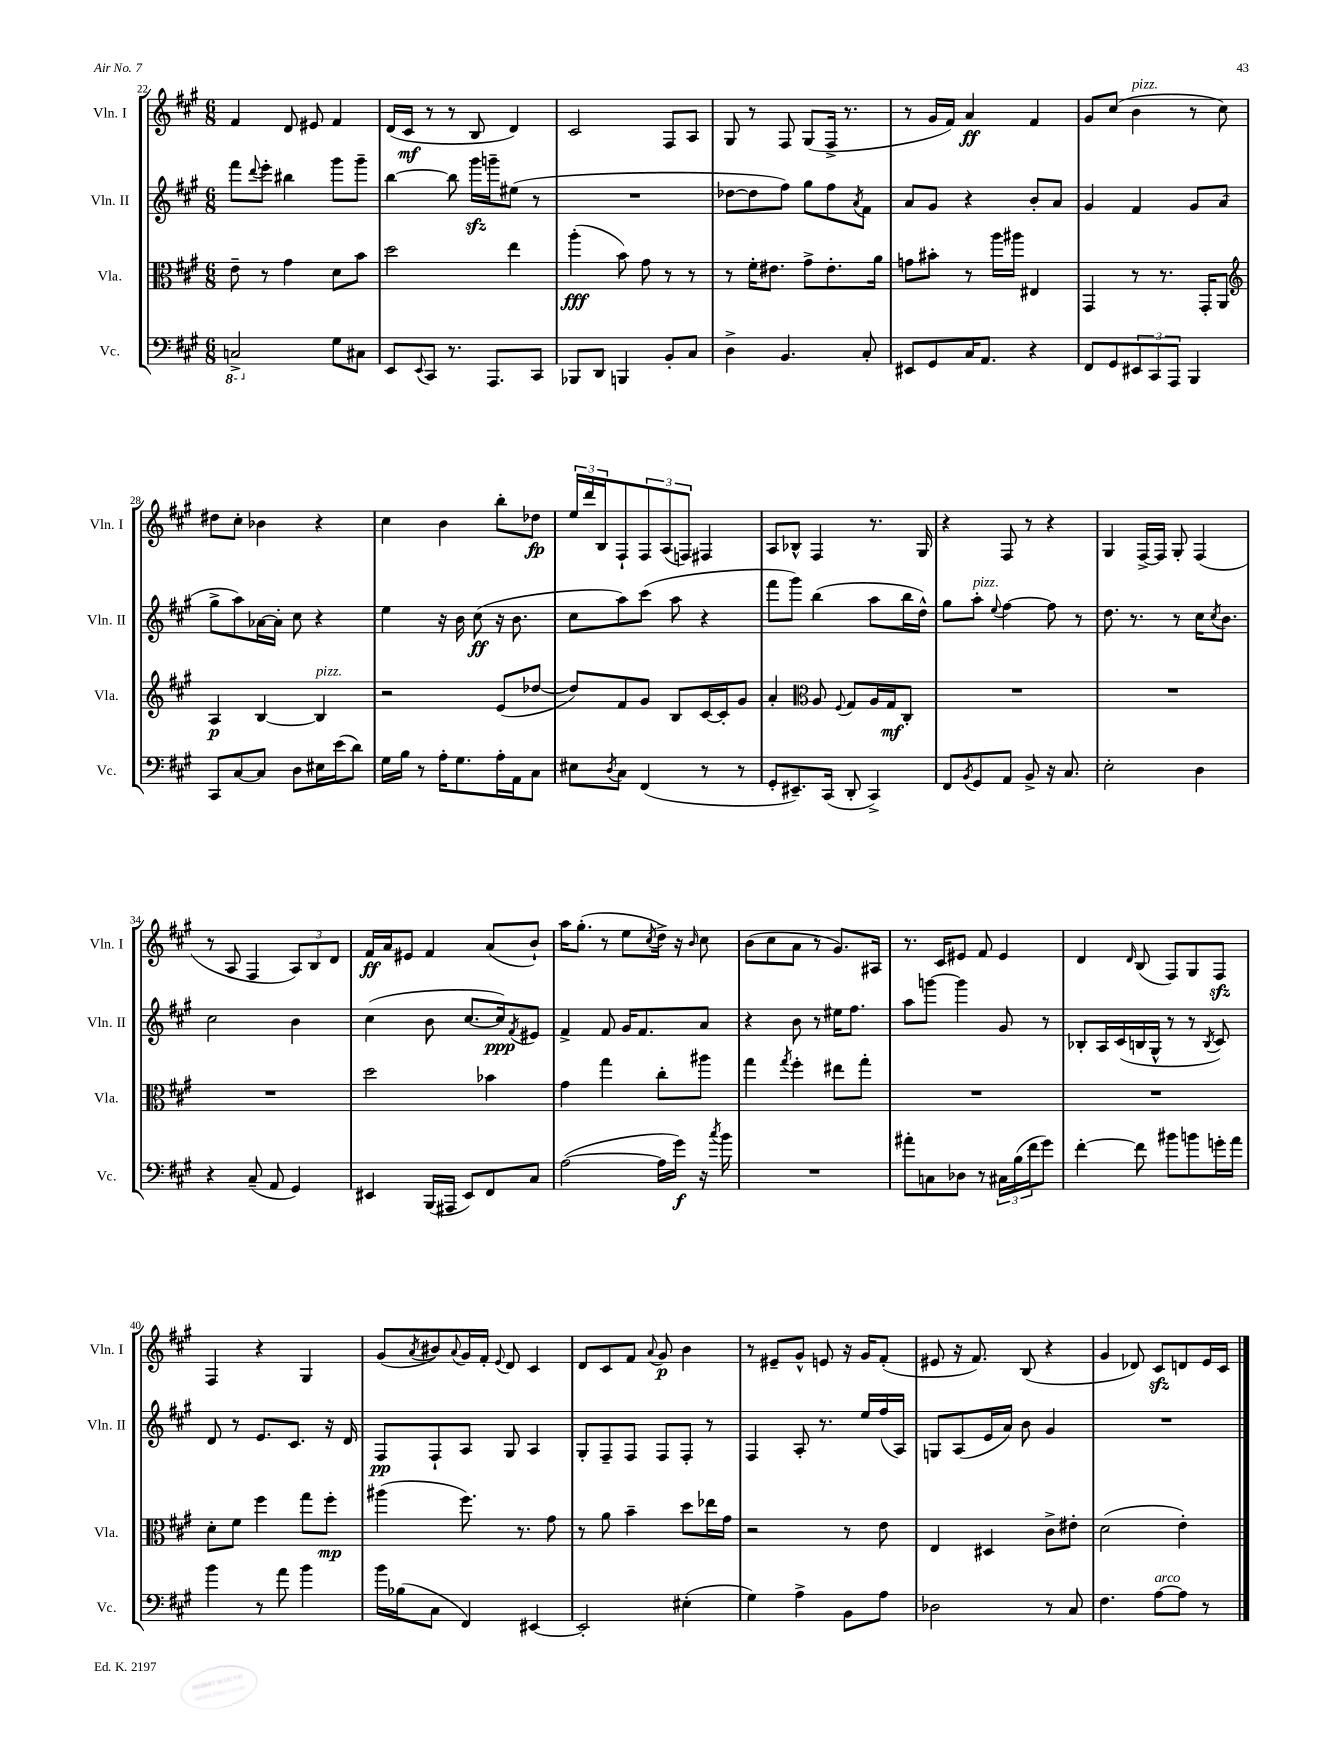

**kern	**dynam	**kern	**dynam	**kern	**dynam	**kern	**dynam
*part4	*part4	*part3	*part3	*part2	*part2	*part1	*part1
*staff4	*staff4	*staff3	*staff3	*staff2	*staff2	*staff1	*staff1
*I"Vc.	*	*I"Vla.	*	*I"Vln. II	*	*I"Vln. I	*
*I'Vc.	*	*I'Vla.	*	*I'Vln. II	*	*I'Vln. I	*
*clefF4	*	*clefC3	*	*clefG2	*	*clefG2	*
*k[f#c#g#]	*	*k[f#c#g#]	*	*k[f#c#g#]	*	*k[f#c#g#]	*
*M6/8	*	*M6/8	*	*M6/8	*	*M6/8	*
*8ba	*	*	*	*	*	*	*
=22	=22	=22	=22	=22	=22	=22	=22
2CCn^/	.	8e~\	.	8fff#\L	.	4f#/	.
.	.	.	.	8qqddd/	.	.	.
.	.	8r	.	8eee'\J	.	.	.
.	.	4g#\	.	4bb#X\	.	8d/	.
.	.	.	.	.	.	8e#X/	.
*X8ba	*	*	*	*	*	*	*
8G#\L	.	8d\L	.	8ggg#\L	.	4f#/	.
8C#X\J	.	8b\J	.	8ggg#~\J	.	.	.
=23	=23	=23	=23	=23	=23	=23	=23
8EE/L	.	2dd\	.	[4bb\	.	(16d/LL	.
.	.	.	.	.	.	16c#/JJ	mf
8qqEE/	.	.	.	.	.	.	.
8CC#/J	.	.	.	.	.	8r	.
8.r	.	.	.	8bb\]	.	8r	.
.	.	.	.	16ggg#zz\LL	.	8B/	.
8.AAA/L	.	.	.	16gggn~\J	.	.	.
.	.	4ee\	.	(8ee#X\J	.	4d/)	.
8CC#/J	.	.	.	8r	.	.	.
=24	=24	=24	=24	=24	=24	=24	=24
8BBB-X/L	.	(4aa'\	fff	2.r	.	2c#/	.
8DD/J	.	.	.	.	.	.	.
4BBBn/	.	8b\)	.	.	.	.	.
.	.	8g#\	.	.	.	.	.
8BB'/L	.	8r	.	.	.	8F#/L	.
8C#/J	.	8r	.	.	.	8A/J	.
=25	=25	=25	=25	=25	=25	=25	=25
4D^\	.	8r	.	[8dd-X\L	.	8G#/	.
.	.	16f#'\KL	.	8dd-\]	.	8r	.
.	.	8.e#X\J	.	.	.	.	.
4.BB/	.	.	.	8ff#\J)	.	8F#/	.
.	.	8g#^\L	.	8gg#\L	.	(8G#/L	.
.	.	8.e#'\	.	8ff#\	.	16F#^/Jk	.
.	.	.	.	.	.	8.r	.
.	.	.	.	8qa/	.	.	.
8C#'/	.	.	.	8f#\J	.	.	.
.	.	16a\Jk	.	.	.	.	.
=26	=26	=26	=26	=26	=26	=26	=26
8EE#X/L	.	8gn\L	.	8a/L	.	8r	.
8GG#/	.	8b#X'\J	.	8g#/J	.	16g#/LL	.
.	.	.	.	.	.	16f#/JJ)	.
16C#/K	.	8r	.	4r	.	4a/	ff
8.AA/J	.	.	.	.	.	.	.
.	.	16aa\LL	.	.	.	.	.
.	.	16aa#X\JJ	.	.	.	.	.
4r	.	4E#X/	.	8b'/L	.	4f#/	.
.	.	.	.	8a/J	.	.	.
=27	=27	=27	=27	=27	=27	=27	=27
8FF#/L	.	4GG#/	.	4g#/	.	8g#/L	.
8GG#/	.	.	.	.	.	(8cc#/J	.
!	!	!	!	!	!	!LO:TX:a:i:t=pizz.	!
12EE#X/	.	8r	.	4f#/	.	4b\	.
12CC#/	.	.	.	.	.	.	.
.	.	8.r	.	.	.	.	.
12AAA/J	.	.	.	.	.	.	.
4BBB/	.	.	.	8g#/L	.	8r	.
.	.	16GG#'/KL	.	.	.	.	.
.	.	8AA/J	.	(8a/J	.	8cc#\)	.
!!LO:LB:g=z
=28	=28	=28	=28	=28	=28	=28	=28
*	*	*clefG2	*	*	*	*	*
8CC#/L	.	4A/	p	8gg#^\L	.	8dd#X\L	.
[8C#/	.	.	.	8aa\)	.	8cc#'\J	.
8C#/J]	.	[4B/	.	[16a-X\L	.	4b-X\	.
.	.	.	.	16a-'\JJ]	.	.	.
8D\L	.	.	.	8cc#\	.	.	.
!	!	!LO:TX:a:i:t=pizz.	!	!	!	!	!
16E#X\L	.	4B/]	.	4r	.	4r	.
(16e\J	.	.	.	.	.	.	.
8d\J)	.	.	.	.	.	.	.
=29	=29	=29	=29	=29	=29	=29	=29
16G#\LL	.	2r	.	4ee\	.	4cc#\	.
16B\JJ	.	.	.	.	.	.	.
8r	.	.	.	.	.	.	.
16A'\KL	.	.	.	16r	.	4b\	.
8.G#\	.	.	.	16b\	.	.	.
.	.	.	.	(8cc#\	ff	.	.
16A'\L	.	(8e/L	.	16r	.	8bb'\L	.
16AA\J	.	.	.	8.b\	.	.	.
8C#\J	.	[8dd-X/J	.	.	.	8dd-X\J	fp
=30	=30	=30	=30	=30	=30	=30	=30
8E#X\L	.	8dd-/L])	.	8cc#\L	.	24ee/LL	.
.	.	.	.	.	.	24ddd/	.
.	.	.	.	.	.	24B/J	.
8qD/	.	.	.	.	.	.	.
8C#\J	.	8f#/	.	8aa\)	.	8F#`/	.
(4FF#/	.	8g#/J	.	(8ccc#\J	.	12F#/	.
.	.	.	.	.	.	(12A/	.
.	.	8B/L	.	8aa\	.	.	.
.	.	.	.	.	.	12Fn/J)	.
8r	.	[16c#/L	.	4r	.	4F#X/	.
.	.	16c#'/J]	.	.	.	.	.
8r	.	8g#/J	.	.	.	.	.
=31	=31	=31	=31	=31	=31	=31	=31
8GG#'/L	.	4a'/	.	8fff#\L	.	8A/L	.
8.EE#X~/)	.	.	.	8ggg#\J)	.	8B-X^^/J	.
*	*	*clefC3	*	*	*	*	*
.	.	8A/	.	(4bb\	.	4F#/	.
(16CC#/Jk	.	.	.	.	.	.	.
.	.	8qqF#/	.	.	.	.	.
8DD'/	.	8G#/L	.	.	.	.	.
4CC#^/)	.	16A/L	.	8aa\L	.	8.r	.
.	.	16G#/J	mf	.	.	.	.
.	.	8C#'/J	.	16bb\L	.	.	.
.	.	.	.	16dd^^\JJ)	.	16G#/	.
=32	=32	=32	=32	=32	=32	=32	=32
8FF#/L	.	2.r	.	8gg#\L	.	4r	.
8qBB/	.	.	.	.	.	.	.
!	!	!	!	!LO:TX:a:i:t=pizz.	!	!	!
8GG#/	.	.	.	8aa'\J	.	.	.
.	.	.	.	8qqee/	.	.	.
8AA/J	.	.	.	[4ff#\	.	8F#/	.
8BB^/	.	.	.	.	.	8r	.
16r	.	.	.	8ff#\]	.	4r	.
8.C#/	.	.	.	.	.	.	.
.	.	.	.	8r	.	.	.
=33	=33	=33	=33	=33	=33	=33	=33
2E'\	.	2.r	.	8.dd\	.	4G#/	.
.	.	.	.	8.r	.	.	.
.	.	.	.	.	.	[16F#^/LL	.
.	.	.	.	.	.	16F#/JJ]	.
.	.	.	.	8r	.	8G#'/	.
4D\	.	.	.	16cc#\KL	.	(4F#/	.
.	.	.	.	8qcc#/	.	.	.
.	.	.	.	8.b\J	.	.	.
!!LO:LB:g=z
=34	=34	=34	=34	=34	=34	=34	=34
4r	.	2.r	.	2cc#\	.	8r	.
.	.	.	.	.	.	8A/	.
(8C#~/	.	.	.	.	.	4F#/	.
8AA/	.	.	.	.	.	.	.
4GG#/)	.	.	.	4b\	.	12A/L)	.
.	.	.	.	.	.	12B/	.
.	.	.	.	.	.	12d/J	.
=35	=35	=35	=35	=35	=35	=35	=35
4EE#X/	.	2dd\	.	(4cc#\	.	16f#/LL	ff
.	.	.	.	.	.	16a/J	.
.	.	.	.	.	.	8e#X/J	.
(16BBB/LL	.	.	.	8b\	.	4f#/	.
16AAA#X/JJ	.	.	.	.	.	.	.
8EE#/L)	.	.	.	[8.cc#/L	.	.	.
8FF#/	.	4b-X\	.	.	.	(8a/L	.
.	.	.	.	16cc#/k])	ppp	.	.
.	.	.	.	8qf#/	.	.	.
8C#/J	.	.	.	8e#X/J	.	8b`/J)	.
=36	=36	=36	=36	=36	=36	=36	=36
([2A\	.	4g#\	.	4f#^/	.	16aa\KL	.
.	.	.	.	.	.	(8.gg#'\J	.
.	.	4gg#\	.	8f#/	.	8r	.
.	.	.	.	16g#/KL	.	8ee\L	.
.	.	.	.	8.f#/	.	.	.
.	.	.	.	.	.	8qcc#/	.
16A\LL]	.	8cc#'\L	.	.	.	16dd^\Jk)	.
16g#\JJ)	f	.	.	.	.	16r	.
.	.	.	.	.	.	16qqb/	.
16r	.	8aa#X\J	.	8a/J	.	8cc#\	.
8qcc#/	.	.	.	.	.	.	.
16b\	.	.	.	.	.	.	.
=37	=37	=37	=37	=37	=37	=37	=37
2.r	.	4gg#\	.	4r	.	(8b\L	.
.	.	.	.	.	.	8cc#\	.
.	.	8qgg#/	.	.	.	.	.
.	.	4ff#'\	.	8b\	.	8a\J	.
.	.	.	.	8r	.	8r	.
.	.	8ee#X\L	.	16ee#X\KL	.	8.g#/L)	.
.	.	.	.	8.ff#\J	.	.	.
.	.	8gg#'\J	.	.	.	.	.
.	.	.	.	.	.	16A#X/Jk	.
=38	=38	=38	=38	=38	=38	=38	=38
8a#X'\L	.	2.r	.	8aa\L	.	8.r	.
8Cn\	.	.	.	[8gggn\J	.	.	.
.	.	.	.	.	.	16c#/KL	.
8D-X\J	.	.	.	4ggg\]	.	8e#X/J	.
8r	.	.	.	.	.	8f#/	.
24C#X\LL	.	.	.	8g#/	.	4e#/	.
(24B\	.	.	.	.	.	.	.
24f#\J	.	.	.	.	.	.	.
8g#\J)	.	.	.	8r	.	.	.
=39	=39	=39	=39	=39	=39	=39	=39
[4f#'\	.	2.r	.	8B-X'/L	.	4d/	.
.	.	.	.	16A/L	.	.	.
.	.	.	.	(16c#/	.	.	.
.	.	.	.	.	.	16qqd/	.
8f#\]	.	.	.	16Bn/	.	(8B/	.
.	.	.	.	16G#^^/JJ	.	.	.
8b#X\L	.	.	.	8r	.	8F#/L)	.
8bn\	.	.	.	8r	.	8G#/	.
.	.	.	.	8qB/	.	.	.
16gn'\L	.	.	.	8c#/)	.	8F#zz/J	.
16a\JJ	.	.	.	.	.	.	.
!!LO:LB:g=z
=40	=40	=40	=40	=40	=40	=40	=40
4b\	.	8d'\L	.	8d/	.	4F#/	.
.	.	8f#\J	.	8r	.	.	.
8r	.	4ff#\	.	8.e/L	.	4r	.
8a\	.	.	.	.	.	.	.
.	.	.	.	8.c#/J	.	.	.
4b\	.	8gg#\L	.	.	.	4G#/	.
.	.	8ff#'\J	mp	16r	.	.	.
.	.	.	.	16d/	.	.	.
=41	=41	=41	=41	=41	=41	=41	=41
16b\LL	.	(4aa#X\	.	8F#/L	pp	(8g#/L	.
(16B-X\J	.	.	.	.	.	.	.
.	.	.	.	.	.	8qa/	.
8C#\J	.	.	.	8F#`/	.	8b#X/)	.
.	.	.	.	.	.	8qqa/	.
4FF#/)	.	8.ff#\)	.	8A/J	.	16g#/L	.
.	.	.	.	.	.	16f#'/JJ	.
.	.	.	.	.	.	8qqe/	.
.	.	.	.	8G#/	.	8d/	.
.	.	8.r	.	.	.	.	.
[4EE#X/	.	.	.	4A/	.	4c#/	.
.	.	8g#\	.	.	.	.	.
=42	=42	=42	=42	=42	=42	=42	=42
2EE#'/]	.	8r	.	8G#'/L	.	8d/L	.
.	.	8a\	.	8F#~/	.	8c#/	.
.	.	4b~\	.	8F#/J	.	8f#/J	.
.	.	.	.	.	.	8qqa/	.
.	.	.	.	8F#/L	.	8g#/	p
(4E#X'\	.	8dd\L	.	8F#'/J	.	4b\	.
.	.	16ee-X\L	.	8r	.	.	.
.	.	16g#\JJ	.	.	.	.	.
=43	=43	=43	=43	=43	=43	=43	=43
4G#\)	.	2r	.	4F#/	.	8r	.
.	.	.	.	.	.	8e#X~/L	.
4A^\	.	.	.	8A'/	.	8g#^^/J	.
.	.	.	.	8.r	.	8en/	.
8BB\L	.	8r	.	.	.	16r	.
.	.	.	.	16ee/LL	.	16g#/KL	.
8A\J	.	8e\	.	(16ff#/	.	(8f#'/J	.
.	.	.	.	16A/JJ)	.	.	.
=44	=44	=44	=44	=44	=44	=44	=44
2D-X\	.	4E/	.	8Gn/L	.	8e#X/	.
.	.	.	.	(8A/	.	16r	.
.	.	.	.	.	.	8.f#/)	.
.	.	4D#X/	.	16e/L	.	.	.
.	.	.	.	16a/JJ)	.	.	.
.	.	.	.	8b\	.	(8B/	.
8r	.	8c#^\L	.	4g#/	.	4r	.
8C#/	.	8e#X'\J	.	.	.	.	.
=45	=45	=45	=45	=45	=45	=45	=45
4.F#\	.	(2d\	.	2.r	.	4g#/	.
.	.	.	.	.	.	8d-X/)	.
!LO:TX:a:i:t=arco	!	!	!	!	!	!	!
[8A\L	.	.	.	.	.	8c#zz/L	.
8A\J]	.	4e'\)	.	.	.	8dn/	.
8r	.	.	.	.	.	16e/L	.
.	.	.	.	.	.	16c#/JJ	.
==	==	==	==	==	==	==	==
*-	*-	*-	*-	*-	*-	*-	*-
